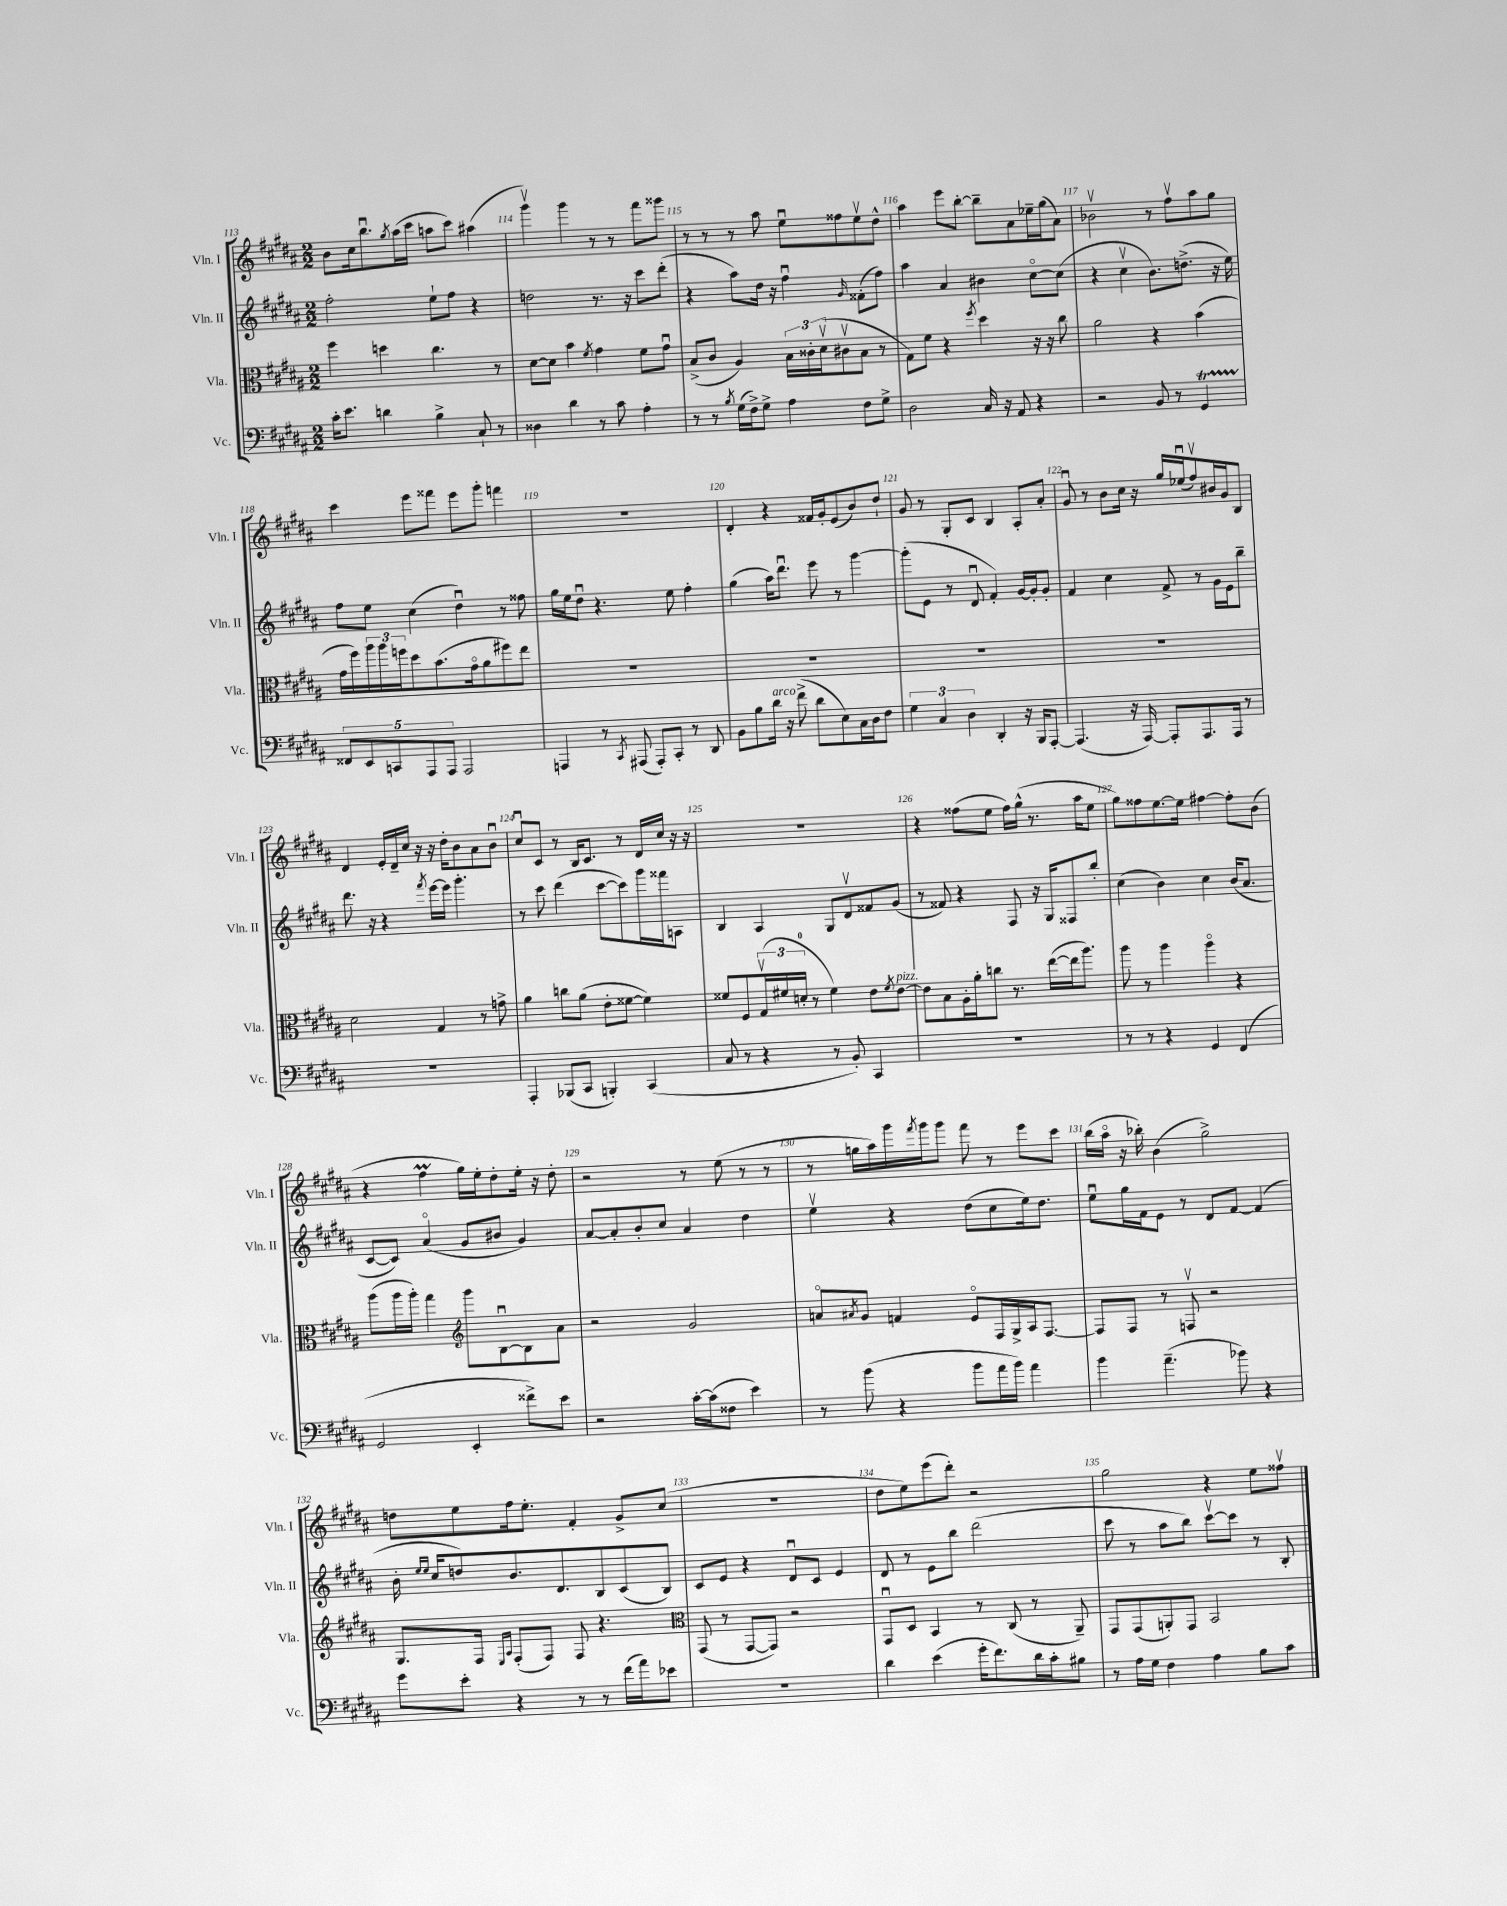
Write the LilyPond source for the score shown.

<<
\new StaffGroup <<
\new Staff = "s0" \with { instrumentName = "Vln. I" shortInstrumentName = "Vln. I" } {
    \clef treble \key b \major \numericTimeSignature \time 2/2
    b'8 cis''16 b''8.\downbow \acciaccatura { gis''8 } ais''16( cis'''16 a''8 cis'''8) ais''4( |
    gis'''4\upbow) gis'''4 r8 r8 fis'''8 gisis'''8 |
    r8 r8 r8 ais''8 e''8\downbow fisis''8 e''8\upbow dis''8-^ |
    ais''4 e'''8 b''8~-. b''8-- ais'8 ees''16-- gis''16( ais'8) |
    bes'2\upbow r8 fis''8\upbow ais''8 gis''8 |
    cis'''4 e'''8 fisis'''8 e'''8 gis'''8-. f'''4 |
    R1 |
    dis'4-. r4 fisis'16 gis'16-. e'8( b'8) dis''8-! |
    gis'8 r8 gis8-. cis'8 b4 ais8-. ais'8-. |
    gis'8\downbow r8 b'8 cis''16 r16 gis''16 ees''16\downbow( fis''8\upbow) bis'16 gis'16 b8 |
    dis'4 e'16-. dis'16-- cis''16 r16 r16 dis''16-. b'8 ais'8 b'8\downbow |
    cis''8\downbow cis'8 r8 b16 cis'8. r8 dis'16 cis''16 r16 r16 |
    R1 |
    r4 fisis''8( e''8 fisis''16) gis''16-^( r8. ais''16 e''8 |
    gis''8) fisis''8 e''8.~ e''16 fis''4~ fis''8-. b'8( |
    r4 fis''4\prall gis''16) e''16-. dis''8-. e''16-. r16 dis''8-. |
    r2 r8 e''8( r8 r8 |
    r8 g''16 ais''16) gis'''16 \acciaccatura { fis'''8 } gis'''16 gis'''8 fis'''8 r8 e'''8 cis'''8 |
    b''16( ais''16\flageolet r16 bes''16-.) b'4( gis''2->) |
    d''8 e''8 fis''16 e''8.-. fis'4-. gis'8-> cis''8( |
    R1 |
    dis''8 e''8) e'''8( dis'''8-.) r2 |
    gis''2 r4 e''8 fisis''8\upbow \bar "|." |
}
\new Staff = "s1" \with { instrumentName = "Vln. II" shortInstrumentName = "Vln. II" } {
    \clef treble \key b \major \numericTimeSignature \time 2/2
    fis''2-. e''8-! fis''8 r4 |
    d''2 r8. r16 cis'''8 dis'''8-.( |
    r4 ais''8) dis''16 r16 fis''4\downbow \grace { gis'16 } fisis'8-.( fis''8) |
    ais''4 ais'4 bis'4 cis''8~\flageolet cis''8( |
    r4 cis''4\upbow b'8.) d''8.->( r16 e''16) |
    fis''8 e''8 cis''4( dis''4\downbow) r8 fisis''8 |
    gis''16 e''16 dis''8\downbow r4. e''8 fis''4-. |
    gis''4( ais''16) dis'''8.\downbow e'''8 r8 gis'''4~ |
    gis'''8-.( e'8 r8 dis'8\downbow fis'4-.) gis'16~ gis'16-. gis'8-. |
    fis'4 cis''4 fis'8-> r8 gis'16 e'16 b''8-- |
    dis'''8. r16 r4 \acciaccatura { fis'''8 } e'''16~ e'''16 gis'''4.-. |
    r8 cis'''8 dis'''4( cis'''8~ cis'''8) gis'''16 fisis'''16 a8 |
    b4 ais4 gis8 dis'8\upbow fisis'8 gis'8( |
    r8 fisis'8) r4 fis8 r16 gis16 fisis8 b''8-. |
    cis''4( b'4) cis''4 b'16( ais'8. |
    cis'8~ cis'8) ais'4\flageolet( gis'8 bis'8 gis'4) |
    ais'8~ ais'8-. b'8-. cis''8 ais'4 dis''4 |
    e''4\upbow r4 dis''8( cis''8 e''16) dis''8. |
    e''8\downbow gis''16 fis'16 e'8 r8 dis'8 fis'8~ fis'4( |
    b'16-. \grace { e''16 e''16 } cis''16 d''8) b'8. dis'8. b8 cis'8( b8) |
    cis'8 e'8 r4 dis'8\downbow cis'8 e'4 |
    dis'8 r8 e'8 b''8 dis'''2( |
    cis'''8 r8 ais''8 b''8) cis'''8~\upbow cis'''8 r8 b8-. \bar "|." |
}
\new Staff = "s2" \with { instrumentName = "Vla." shortInstrumentName = "Vla." } {
    \clef alto \key b \major \numericTimeSignature \time 2/2
    fis''4 d''4 cis''4. r8 |
    dis'8~ dis'8 b'4 \acciaccatura { fis'8 } gis'4 fis'8 gis'8\downbow |
    b8->( cis'8 ais4) \tuplet 3/2 { b16 cisis'16-. dis'16\upbow( } cis'8\upbow b8 r8 |
    gis8) fis'8 r4 \acciaccatura { fis''8 } dis''4 r16 r16 cis''8 |
    ais'2 r4 b'4( |
    gis'16 fis''16) \tuplet 3/2 { ais''16 ais''16 f''16 } dis''8 b'8.( gis'16\flageolet ais'8 fis''8) e''8 |
    R1 |
    R1 |
    R1 |
    R1 |
    dis'2 gis4 r8 g'8-> |
    ais'4 c''8 ais'8( e'8-. fisis'8~ fisis'4) |
    fisis'8 fis8 \tuplet 3/2 { gis16\upbow( fis'16 d'16-0-. } r8 fis'4) e'8 \acciaccatura { fis'8 } e'8~^\markup { \italic "pizz." } |
    e'8 b8 ais16-. ais'16-. c''8 r8. e''16~( e''16 ais''8.) |
    ais''8 r8 ais''4 ais''4\flageolet r4 |
    ais''8( ais''16 ais''16-.) gis''4 \clef treble gis'''8 b8~\downbow b8 ais'8 |
    r2 gis'2 |
    a'8\flageolet \acciaccatura { ais'8 } gis'8 f'4 e'8\flageolet fis16 gis16-> ais16 fis8.~ |
    fis8 fis8 r8 f8\upbow r2 |
    gis8. fis16 \grace { e16 ais16 } fis8-.( fis8) fis8 r4. |
    \clef alto gis,8( r8 gis,8~ gis,8) r2 |
    gis,8\downbow dis8 b,4 r8 cis8( r8 ais,8--) |
    gis,8 gis,8( a,8-.) gis,8 b,2 \bar "|." |
}
\new Staff = "s3" \with { instrumentName = "Vc." shortInstrumentName = "Vc." } {
    \clef bass \key b \major \numericTimeSignature \time 2/2
    cis'16-. e'8. d'4 b4-> cis8-! r8 |
    disis4 dis'4 r8 cis'8 ais4-. |
    r8 r8 \acciaccatura { b8 } gis16( fis16->) gis8-> ais4 fis8 gis8-> |
    dis2 cis16 r16 ais,8 r4 |
    r2 b,8 r8 gis,4\startTrillSpan |
    \tuplet 5/4 { fisis,8\stopTrillSpan e,8 c,8 ais,,8 ais,,8 } ais,,2 |
    a,,4 r8 \acciaccatura { cis,8 } ais,,8( ais,,8-.) cis,8-. r8 dis,8 |
    b,8 b8 dis'16^\markup { \italic "arco" } r16 fis'8->( dis'8 e8) cis16 dis16 fis8 |
    \tuplet 3/2 { gis4 cis4 dis4 } dis,4-. r16 b,,16 ais,,8~-. |
    ais,,4.( r16 ais,,16~) ais,,8-. ais,,8. ais,,16 r8 |
    R1 |
    ais,,4-. bes,,8( cis,8 b,,4-.) cis,4( |
    cis8 r8 r4 r8 b,8-.) cis,4 |
    R1 |
    r8 r8 r4 gis,4 fis,4( |
    gis,2 e,4-. fisis'8->) e'8 |
    r2 cis'16~-. cis'16( fisis8 e'4) |
    r8 b'8( r4 b'8 ais'16 b'16) ais'4 |
    b'4 ais'4.--( bes'8) r4 |
    gis'8 e'8-. r4 r8 r8 fis'16( ais'16) ees'8 |
    R1 |
    dis'4 e'4( gis'16-. fis'8.) dis'16 cis'16-. bis8 |
    r8 ais16 gis16 fis4 ais4 b8 cis'8 \bar "|." |
}
>>
>>
\layout { \context { \Score currentBarNumber = #113 \override BarNumber.break-visibility = ##(#f #t #t) barNumberVisibility = #all-bar-numbers-visible } }
